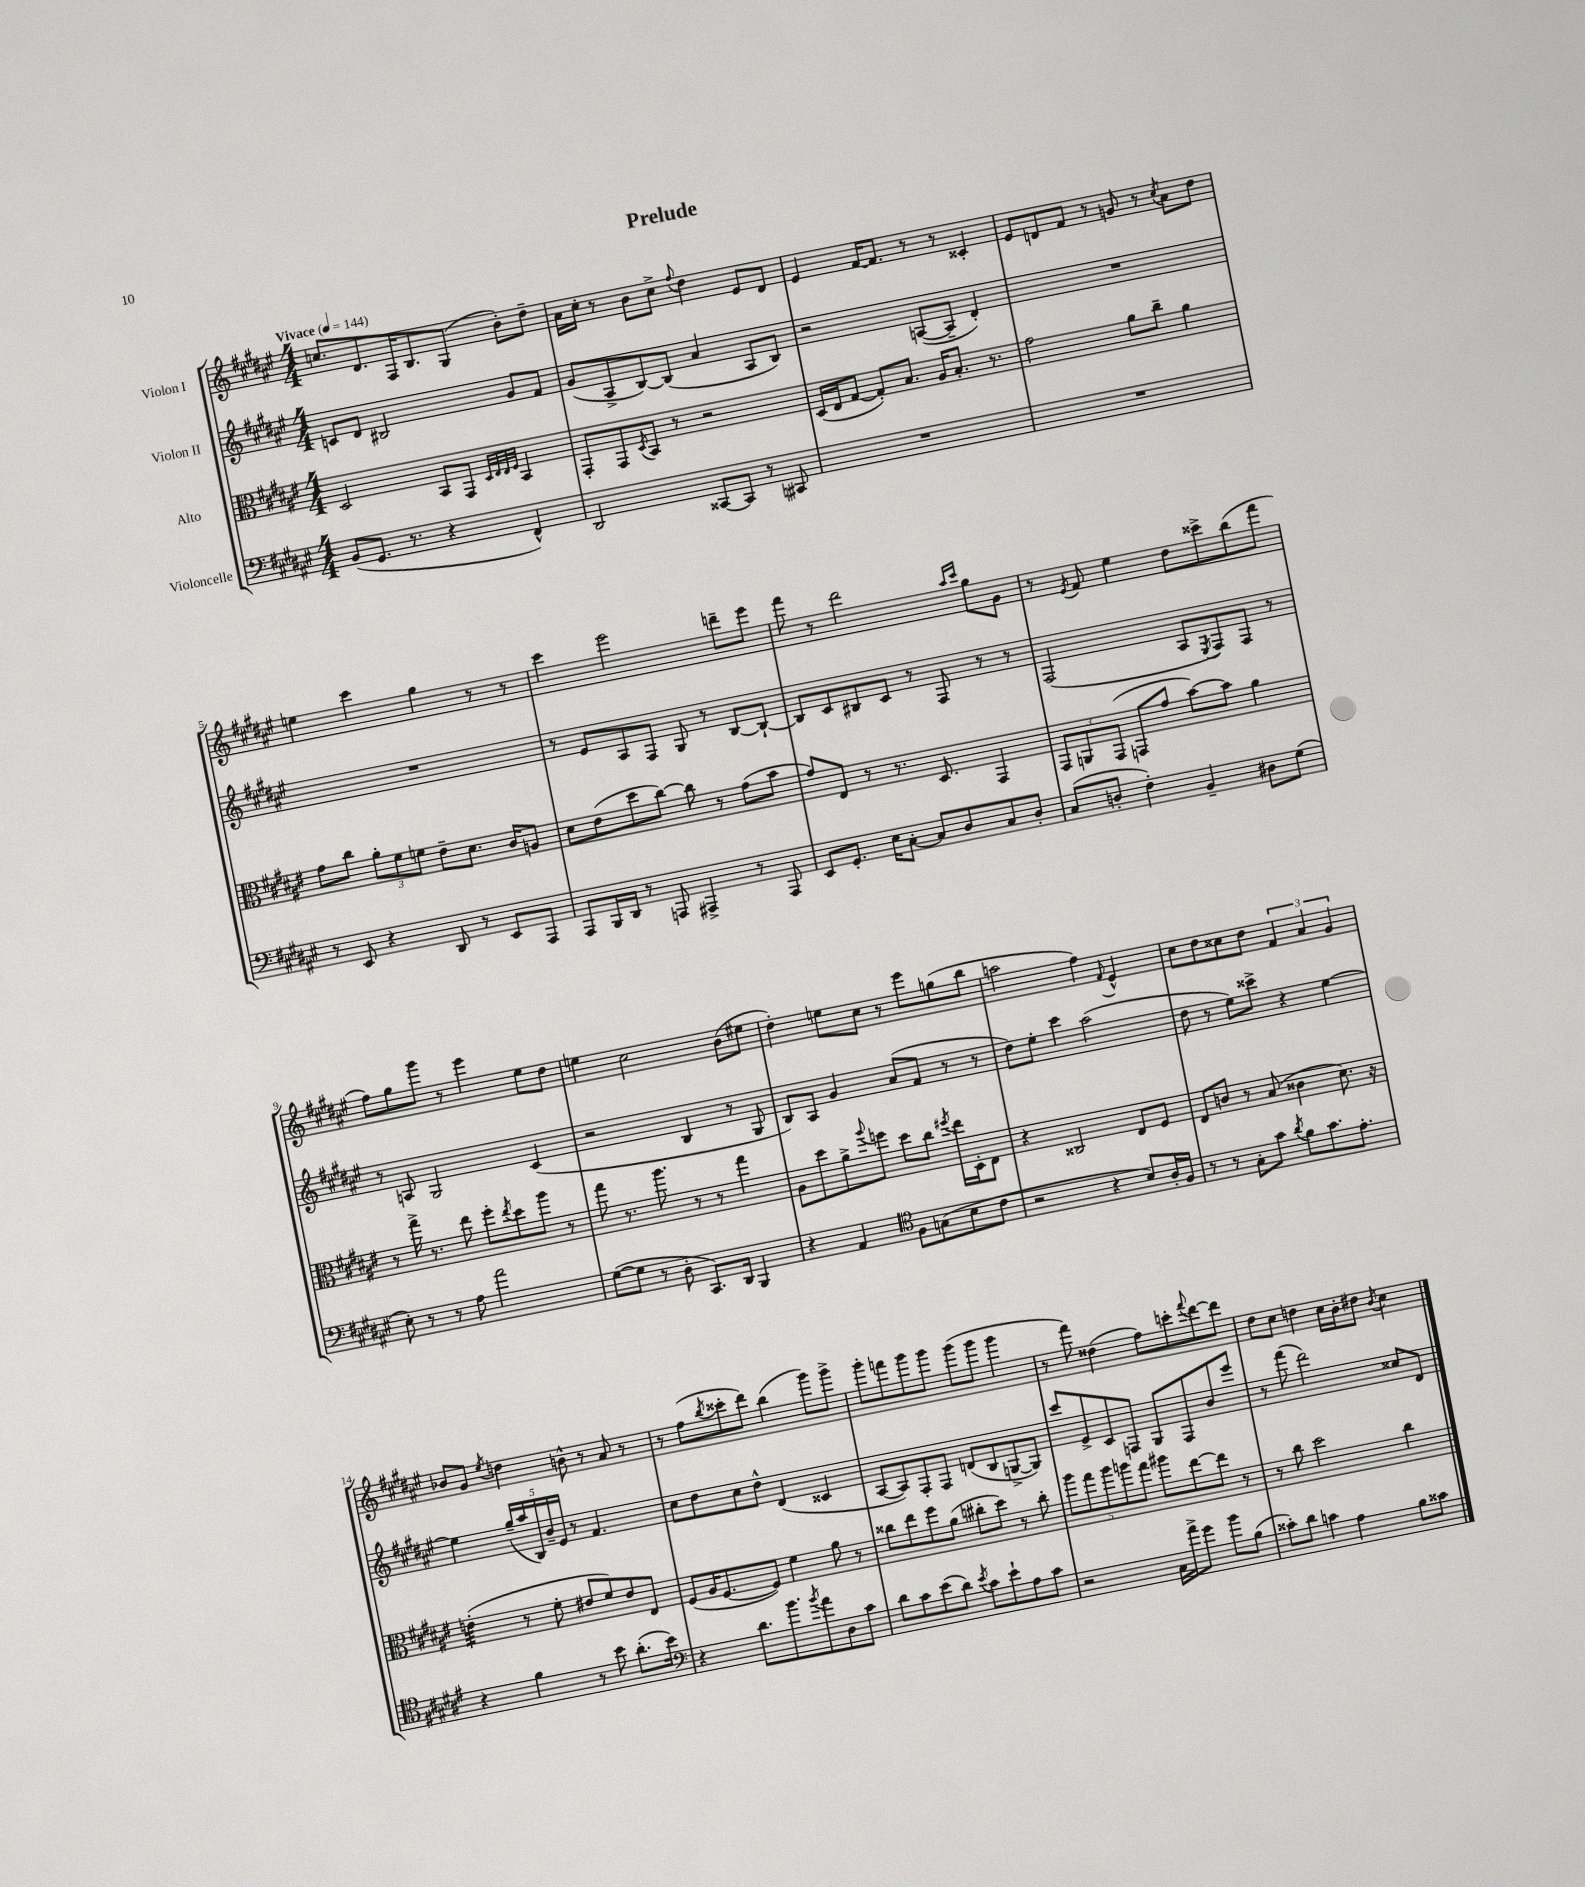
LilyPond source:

\header { title = "Prelude" }
<<
\new StaffGroup <<
\new Staff = "s0" \with { instrumentName = "Violon I" } {
    \clef treble \key fis \major \numericTimeSignature \time 4/4 \tempo "Vivace" 4 = 144
    c''8. dis'8. fis16 b8. gis8( b'8-.) dis''8-- |
    ais'16 cis''16-. r8 b'8 cis''8-> \appoggiatura { fis''8 } dis''4 eis'8 dis'8 |
    eis'4 fis'16~ fis'8. r8 r8 cisis'4-. |
    eis'8 d'8 fis'8 r8 g'8 r8 \acciaccatura { cis''8 } ais'8 dis''8 |
    e''4 cis'''4 gis''4 r8 r8 |
    cis'''4 eis'''2 d'''8-- eis'''8 |
    fis'''8 r8 dis'''2 \grace { ais''16 cis'''16 } gis''8 gis'8 |
    r8 \acciaccatura { eis'8 } fis'8 eis''4 dis''8 cisis'''8-> b''8( fis'''8 |
    fis''8) gis''8 gis'''8 r8 eis'''4 eis''8 dis''8 |
    e''4 cis''2 b'8( eis''8 |
    dis''4-.) e''8 cis''8 r8 eis'''8 g''8( b''8 |
    a''2 fis''4) \appoggiatura { fis'8 } eis'4-^ |
    cis''8 dis''8 cisis''8 dis''8 \tuplet 3/2 { fis'4 ais'4 gis'4 } |
    bes'8 gis'8 \acciaccatura { eis''8 } d''4 b'8-^ r8 ais'8 r8 |
    r8 fis''8( \acciaccatura { b''8 } cisis'''8-. dis'''8) b''4( gis'''8) gis'''8-> |
    gis'''8-. f'''8 gis'''8 gis'''8 gis'''8( gis'''8 gis'''4 |
    r8 fis'''8) disis''4( fis''8) c'''8-. \appoggiatura { fis'''8 } dis'''8~ dis'''8 |
    dis''8 cis''8 d''4 cis''16 b'16-. dis''8 \acciaccatura { b'8 } cis''4 \bar "|." |
}
\new Staff = "s1" \with { instrumentName = "Violon II" } {
    \clef treble \key fis \major \numericTimeSignature \time 4/4
    c'8 dis'8 bis2 gis'8 fis'8 |
    gis'8( ais8-> b8~) b8( ais'4 ais8 b8) |
    r2 a8~( a8-- dis'4-.) |
    R1 |
    R1 |
    r8 eis'8 ais8 fis8 gis8 r8 b8~ b8~-! |
    b8 cis'8 bis8 cis'8 r8 fis8 r8 r8 |
    fis2( ais8 \acciaccatura { eis8 } fis8) fis8 r8 |
    r8 a8 gis2 cis'4( |
    r2 b4 r8 gis8 |
    b8) ais8 gis'4 ais'8( fis'8 r8 r8 |
    dis''8) eis''8-. cis'''4 ais''2( |
    dis''8 r8 eis''8) cisis'''8-> r4 eis''4~ |
    eis''4 \tuplet 5/4 { gis''16--( ais''16 b16) b'16-- eis'16 } r8 fis'4. |
    cis''8 dis''8 cis''8 dis''8-^ dis'4( cisis'4 |
    ais8~ ais8) fis8-. fis8 d'8( b8 g8~-> g8) |
    cis'''8 eis'8-> cis'8 f8 gis8 f8 b'8 eis'''8 |
    r8 fis'''8( dis'''2) cisis''8 dis'8 \bar "|." |
}
\new Staff = "s2" \with { instrumentName = "Alto" } {
    \clef alto \key fis \major \numericTimeSignature \time 4/4
    dis2 b,8 gis,8 \grace { dis32 eis32 eis32 fis32 } b,4 |
    gis,8-. gis,8 \acciaccatura { dis8 } b,8 r8 r2 |
    dis16( eis16 gis8~ gis8-.) b8. ais16 b8.-. r8. |
    gis'2 ais'8 cis''8-- ais'4 |
    gis'8 cis''8 \tuplet 3/2 { ais'8-. fis'8 f'8 } eis'8-- dis'8. cis'16 a8 |
    dis'8 eis'8( dis''8 cis''8~) cis''8 r8 gis'8( b'8 |
    gis'8) eis8 r8 r8. dis8. gis,4 |
    \tuplet 3/2 { gis,8 a,8 gis,8( } g,8 gis'8 b'8~) b'8 ais'4 |
    r8 gis''16-> r8. eis''8 fis''8-. \acciaccatura { eis''8 } dis''8 ais''8 r8 |
    gis''8 r8. ais''8. r8 r8 gis''4 |
    ais8 dis''8 ais'8-> \appoggiatura { ais''8 } f''8 dis''8 cis''8 \acciaccatura { fis''8 } eis''16 dis16-. eis8 |
    r4 cisis2 eis8 fis8 |
    eis8 c'8 r8 b8( cisis'4 dis'8.) r16 |
    e'4:32-.( r8 fis'8-. eis'8 fis'8) eis'8 eis8 |
    fis8( ais16 fis8.~ fis8) fis'4 ais'8 r8 |
    cisis''8 eis''8 fis''8 ais'8( cis''8-. dis''8) r8 cis''8-. |
    \tuplet 5/4 { ais''8 gis''8 ais''8 a''8 gis''8 } ais''8 eis''8~ eis''8 r8 |
    r8 cis''8 dis''2 cis''4 \bar "|." |
}
\new Staff = "s3" \with { instrumentName = "Violoncelle" } {
    \clef bass \key fis \major \numericTimeSignature \time 4/4
    b,8( gis,8. r8. r4 fis,4-^) |
    dis,2 cisis,8~ cisis,8 r8 cis,8 |
    R1 |
    R1 |
    r8 eis,8 r4 dis,8 r8 eis,8 ais,,8 |
    ais,,8 b,,16 dis,16 r8 a,,8 ais,,4-> r8 ais,,8 |
    eis,8 gis,8.-. eis16 cis8~-. cis8 dis8 cis8 dis8-. |
    cis8( d8-. fis4-.) b,4-- dis8 gis8( |
    eis8-.) r8 r8 ais8 ais'2 |
    gis8~( gis8 r8 dis8-. cis,8.) dis,16 b,,4 |
    r4 ais,4 \clef tenor fis8 g8( b8 cis'8 |
    r2 r4 b8) ais16-. fis16 |
    r8 r8 gis8-. gis'8 \acciaccatura { ais'8 } fis'8 gis'8. eis'8.-. |
    r4 fis'4 r8 b'8 ais'8.-.( b'16) |
    \clef bass r4 dis'8. b'8. \acciaccatura { b'8 } ais'8 dis8 cis'8 |
    dis'8 cis'8 eis'8( dis'8) \acciaccatura { eis'8 } cis'8 eis'8-! ais8 cis'8 |
    r2 cis16 ais'16-> gis'8 b'8 b8( |
    cisis'8-.) dis'8 c'4 ais4 b8 cisis'8 \bar "|." |
}
>>
>>
